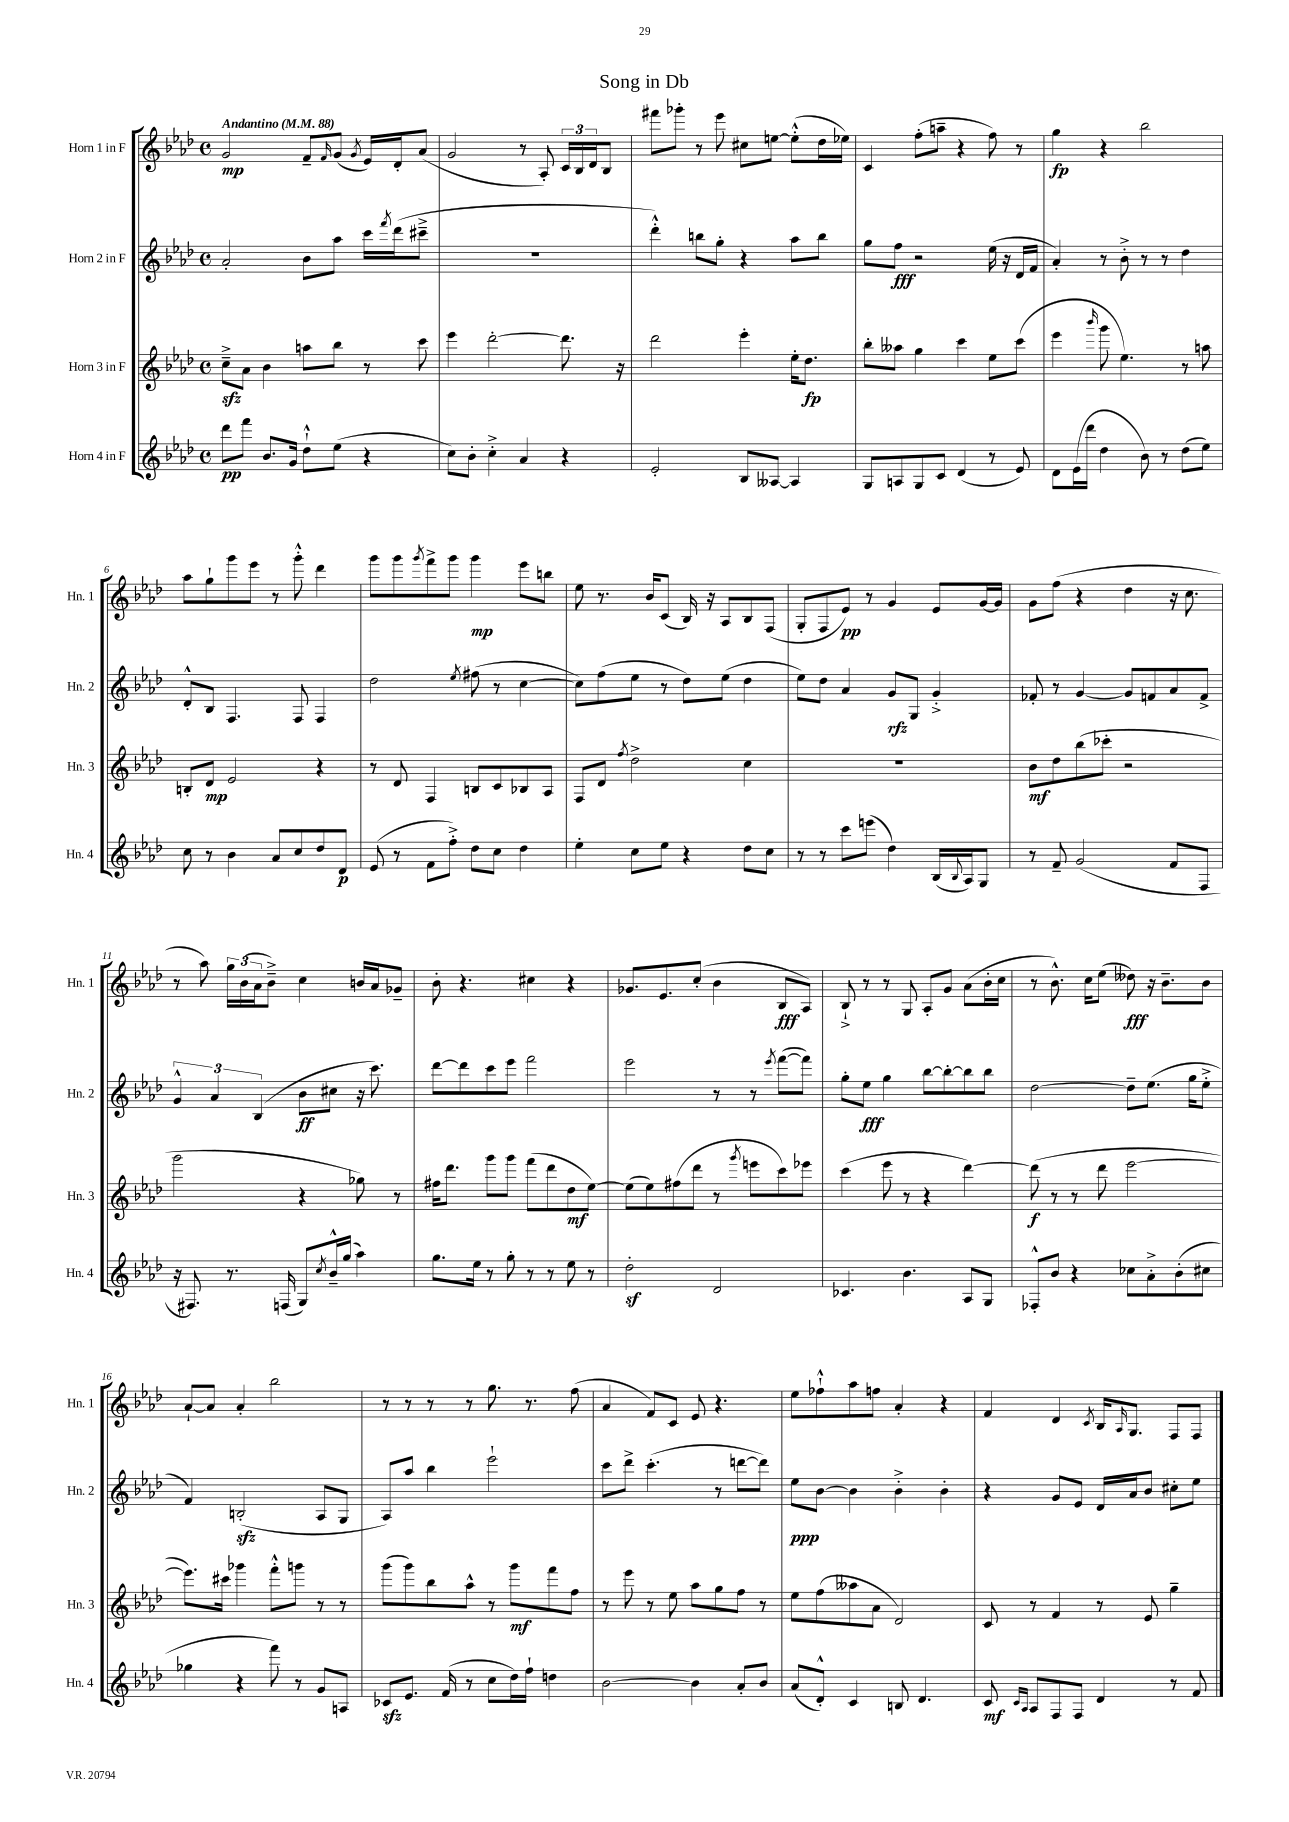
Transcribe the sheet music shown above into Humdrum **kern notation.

**kern	**dynam	**kern	**dynam	**kern	**dynam	**kern	**dynam
*part4	*part4	*part3	*part3	*part2	*part2	*part1	*part1
*staff4	*staff4	*staff3	*staff3	*staff2	*staff2	*staff1	*staff1
*I"Horn 4 in F	*	*I"Horn 3 in F	*	*I"Horn 2 in F	*	*I"Horn 1 in F	*
*I'Hn. 4	*	*I'Hn. 3	*	*I'Hn. 2	*	*I'Hn. 1	*
*clefG2	*	*clefG2	*	*clefG2	*	*clefG2	*
*k[b-e-a-d-]	*	*k[b-e-a-d-]	*	*k[b-e-a-d-]	*	*k[b-e-a-d-]	*
*M4/4	*	*M4/4	*	*M4/4	*	*M4/4	*
*met(c)	*	*met(c)	*	*met(c)	*	*met(c)	*
*MM88	*	*MM88	*	*MM88	*	*MM88	*
=1	=1	=1	=1	=1	=1	=1	=1
!	!	!	!	!	!	!LO:TX:a:B:t=Andantino	!
8ddd-\L	pp	8cczz~^\L	.	2a-'/	.	2g/	mp
8fff\J	.	8a-\J	.	.	.	.	.
8.b-/L	.	4b-\	.	.	.	.	.
16g/Jk	.	.	.	.	.	.	.
8dd-`^^\L	.	8aan\L	.	8b-\L	.	8f~/L	.
.	.	.	.	.	.	16qqf/	.
(8ee-\J	.	8bb-\J	.	8aa-\J	.	(8g/J	.
.	.	.	.	.	.	8qg/	.
4r	.	8r	.	16ccc\LL	.	16e-/LL)	.
.	.	.	.	8qfff/	.	.	.
.	.	.	.	(16ddd-\J	.	16d-'/J	.
.	.	8ccc\	.	8ccc#X~^\J	.	(8a-/J	.
=2	=2	=2	=2	=2	=2	=2	=2
8cc\L)	.	4eee-\	.	1r	.	2g/	.
8b-'\J	.	.	.	.	.	.	.
4cc'^\	.	[2ddd-'\	.	.	.	.	.
4a-/	.	.	.	.	.	8r	.
.	.	.	.	.	.	8A-'/)	.
4r	.	8.ddd-\]	.	.	.	24c/LL	.
.	.	.	.	.	.	24B-/	.
.	.	.	.	.	.	24d-/J	.
.	.	.	.	.	.	8B-/J	.
.	.	16r	.	.	.	.	.
=3	=3	=3	=3	=3	=3	=3	=3
2e-'/	.	2ddd-\	.	4ddd-'^^\)	.	8fff#X\L	.
.	.	.	.	.	.	8ggg-X'\J	.
.	.	.	.	8bbn\L	.	8r	.
.	.	.	.	8gg'\J	.	8eee-\	.
8B-/L	.	4eee-'\	.	4r	.	8cc#X\L	.
[8A--X/J	.	.	.	.	.	[8een\J	.
4A--/]	.	16ee-'\KL	.	8aa-\L	.	(8ee'^^\L]	.
.	.	8.dd-\J	fp	.	.	.	.
.	.	.	.	8bb\J	.	16dd-\L	.
.	.	.	.	.	.	16ee-X\JJ)	.
=4	=4	=4	=4	=4	=4	=4	=4
8G/L	.	8bb-'\L	.	8gg\L	.	4c/	.
8An/	.	8aa--X\J	.	8ff\J	fff	.	.
8G/	.	4gg\	.	2r	.	(8ff'\L	.
8c/J	.	.	.	.	.	8aan~\J	.
(4d-/	.	4ccc\	.	.	.	4r	.
8r	.	8ee-\L	.	(16ee-\	.	8ff\)	.
.	.	.	.	16r	.	.	.
8e-/)	.	(8ccc\J	.	16d-/LL	.	8r	.
.	.	.	.	16f/JJ	.	.	.
=5	=5	=5	=5	=5	=5	=5	=5
8d-\L	.	4eee-\	.	4a-'/)	.	4gg\	fp
(16e-\L	.	.	.	.	.	.	.
16ddd-\JJ	.	.	.	.	.	.	.
.	.	16qqbbb-/	.	.	.	.	.
4dd-\	.	8ggg\	.	8r	.	4r	.
.	.	4.ee-\)	.	8b-'^\	.	.	.
8b-\)	.	.	.	8r	.	2bb-\	.
8r	.	.	.	8r	.	.	.
(8dd-\L	.	8r	.	4dd-\	.	.	.
8ee-\J)	.	8aan\	.	.	.	.	.
!!LO:LB:g=z
=6	=6	=6	=6	=6	=6	=6	=6
8cc\	.	8Bn'/L	.	8d-'^^/L	.	8aa-\L	.
8r	.	8d-/J	mp	8B-/J	.	8gg`\	.
4b-\	.	2e-/	.	4.F/	.	8ggg\	.
.	.	.	.	.	.	8eee-\J	.
8a-/L	.	.	.	.	.	8r	.
8cc/	.	.	.	8F/	.	8ggg'^^\	.
8dd-/	.	4r	.	4F/	.	4ddd-\	.
8d-/J	p	.	.	.	.	.	.
=7	=7	=7	=7	=7	=7	=7	=7
(8e-/	.	8r	.	2dd-\	.	8ggg\L	.
8r	.	8d-/	.	.	.	8ggg\	.
.	.	.	.	.	.	8qggg/	.
8f\L	.	4F/	.	.	.	8fff^\	.
8ff'^\J)	.	.	.	.	.	8ggg\J	.
.	.	.	.	8qee-/	.	.	.
8dd-\L	.	8Bn/L	.	(8ff#X\	.	4ggg\	mp
8cc\J	.	8c/	.	8r	.	.	.
4dd-\	.	8B-X/	.	[4cc\	.	8eee-\L	.
.	.	8A-/J	.	.	.	8bbn\J	.
=8	=8	=8	=8	=8	=8	=8	=8
4ee-'\	.	8F/L	.	8cc\L])	.	8ee-\	.
.	.	8d-/J	.	(8ff\	.	8.r	.
.	.	8qff/	.	.	.	.	.
8cc\L	.	2dd-^\	.	8ee-\J	.	.	.
.	.	.	.	.	.	16b-/KL	.
8ee-\J	.	.	.	8r	.	(8c/J	.
4r	.	.	.	8dd-\L)	.	16B-/)	.
.	.	.	.	.	.	16r	.
.	.	.	.	(8ee-\J	.	8A-/L	.
8dd-\L	.	4cc\	.	4dd-\	.	8B-/	.
8cc\J	.	.	.	.	.	(8F/J	.
=9	=9	=9	=9	=9	=9	=9	=9
8r	.	1r	.	8ee-\L)	.	8G'/L	.
8r	.	.	.	8dd-\J	.	8F/	.
8ccc\L	.	.	.	4a-/	.	8e-/J)	pp
(8eeen\J	.	.	.	.	.	8r	.
4dd-\)	.	.	.	8g/L	rfz	4g/	.
.	.	.	.	8G/J	.	.	.
(16B-/LL	.	.	.	4g'^/	.	8e-/L	.
8qqB-/	.	.	.	.	.	.	.
16A-/J)	.	.	.	.	.	.	.
8G/J	.	.	.	.	.	[16g/L	.
.	.	.	.	.	.	16g/JJ]	.
=10	=10	=10	=10	=10	=10	=10	=10
8r	.	8b-\L	mf	8f-X'/	.	8g\L	.
8f~/	.	8dd-\	.	8r	.	(8ff\J	.
(2g/	.	(8bb-\	.	[4g/	.	4r	.
.	.	8ccc-X'\J	.	.	.	.	.
.	.	2r	.	8g/L]	.	4dd-\	.
.	.	.	.	8fn/	.	.	.
8f/L	.	.	.	8a-/	.	16r	.
.	.	.	.	.	.	8.cc\	.
8F/J	.	.	.	8f^/J	.	.	.
!!LO:LB:g=z
=11	=11	=11	=11	=11	=11	=11	=11
16r	.	2ggg\	.	6g^^/	.	8r	.
8.F#X/)	.	.	.	.	.	.	.
.	.	.	.	.	.	8aa-\)	.
.	.	.	.	6a-/	.	.	.
8.r	.	.	.	.	.	24gg\LL	.
.	.	.	.	.	.	(24b-\	.
.	.	.	.	(6B-/	.	24a-\J	.
.	.	.	.	.	.	8b-~^\J)	.
(16Fn/	.	.	.	.	.	.	.
8G/L)	.	4r	.	8b-\L	ff	4cc\	.
8qcc/	.	.	.	.	.	.	.
16b-~^^/L	.	.	.	8cc#X\J	.	.	.
(16gg/JJ	.	.	.	.	.	.	.
4aa-\)	.	8gg-X\)	.	16r	.	16bn/LL	.
.	.	.	.	8.ccc\)	.	16a-/J	.
.	.	8r	.	.	.	8g-X~/J	.
=12	=12	=12	=12	=12	=12	=12	=12
8.gg\L	.	16ff#X\KL	.	[8ddd-\L	.	8b-'\	.
.	.	8.ddd-\J	.	.	.	.	.
.	.	.	.	8ddd-\]	.	4.r	.
16ee-\Jk	.	.	.	.	.	.	.
8r	.	8ggg\L	.	8ccc\	.	.	.
8gg'\	.	8ggg\J	.	8eee-\J	.	.	.
8r	.	(8fff\L	.	2fff\	.	4cc#X\	.
8r	.	8ddd-\	.	.	.	.	.
8ee-\	.	8dd-\	mf	.	.	4r	.
8r	.	[8ee-\J)	.	.	.	.	.
=13	=13	=13	=13	=13	=13	=13	=13
2dd-z'\	.	(8ee-\L]	.	2eee-\	.	8.g-X/L	.
.	.	8ee-\)	.	.	.	.	.
.	.	.	.	.	.	8.e-/	.
.	.	(8ff#X\	.	.	.	.	.
.	.	8ddd-\J	.	.	.	(8cc'/J	.
2d-/	.	8r	.	8r	.	4b-\	.
.	.	8qggg/	.	.	.	.	.
.	.	8eeen\L	.	8r	.	.	.
.	.	.	.	8qeee-/	.	.	.
.	.	8ccc\)	.	([8fff\L	.	8B-/L	fff
.	.	8eee-X\J	.	8fff\J])	.	8A-/J)	.
=14	=14	=14	=14	=14	=14	=14	=14
4.c-X/	.	(4ccc\	.	8gg'\L	.	8B-`^/	.
.	.	.	.	8ee-\J	fff	8r	.
.	.	8eee-\	.	4gg\	.	8r	.
4.b-\	.	8r	.	.	.	8G/	.
.	.	4r	.	[8bb-\L	.	8A-'/L	.
.	.	.	.	8bb-'\_	.	8g/J	.
8A-/L	.	[4ddd-\)	.	8bb-\]	.	(8a-\L	.
8G/J	.	.	.	8bb-\J	.	16b-'\L	.
.	.	.	.	.	.	16cc\JJ	.
=15	=15	=15	=15	=15	=15	=15	=15
8F-X'^^/L	.	(8ddd-\]	f	[2dd-\	.	8r	.
8b-/J	.	8r	.	.	.	8.b-^^\)	.
4r	.	8r	.	.	.	.	.
.	.	.	.	.	.	16cc\KL	.
.	.	8ddd-\	.	.	.	(8ee-\J	.
8cc-X\L	.	[2eee-\	.	8dd-~\L]	.	8dd--X\)	fff
8a-'^\	.	.	.	(8.ee-\J	.	16r	.
.	.	.	.	.	.	8.b-~\L	.
(8b-'\	.	.	.	.	.	.	.
.	.	.	.	16gg\KL	.	.	.
8cc#X\J	.	.	.	8ee-'^\J	.	8b-\J	.
!!LO:LB:g=z
=16	=16	=16	=16	=16	=16	=16	=16
4gg-X\	.	8.eee-\L])	.	4f/)	.	[8a-`/L	.
.	.	.	.	.	.	8a-/J]	.
.	.	16ccc#X\Jk	.	.	.	.	.
4r	.	4ggg-X\	.	(2Bnzz'/	.	4a-'/	.
8fff\)	.	8fff'^^\L	.	.	.	2bb-\	.
8r	.	8gggn\J	.	.	.	.	.
8g/L	.	8r	.	8A-/L	.	.	.
8An/J	.	8r	.	8G/J	.	.	.
=17	=17	=17	=17	=17	=17	=17	=17
8c-Xzz/L	.	(8ggg\L	.	8A-/L)	.	8r	.
8.e-/J	.	8ggg\)	.	8aa-/J	.	8r	.
.	.	8bb-\	.	4bb-\	.	8r	.
(16f/	.	.	.	.	.	.	.
8r	.	8aa-^^\J	.	.	.	8r	.
8cc\L	.	8r	.	2eee-`\	.	8.gg\	.
16dd-\L)	.	8ggg\L	mf	.	.	.	.
16ff`\JJ	.	.	.	.	.	8.r	.
4ddn\	.	8fff\	.	.	.	.	.
.	.	8ff\J	.	.	.	(8ff\	.
=18	=18	=18	=18	=18	=18	=18	=18
[2b-\	.	8r	.	8ccc\L	.	4a-/	.
.	.	8eee-\	.	8ddd-^\J	.	.	.
.	.	8r	.	(4.ccc'\	.	8f/L)	.
.	.	8ee-\	.	.	.	8c/J	.
4b-\]	.	8aa-\L	.	.	.	8e-/	.
.	.	8gg\	.	8r	.	4.r	.
8a-'/L	.	8ff\J	.	[8dddn\L	.	.	.
8b-/J	.	8r	.	8ddd\J])	.	.	.
=19	=19	=19	=19	=19	=19	=19	=19
(8a-/L	.	8ee-\L	.	8ee-\L	ppp	8ee-\L	.
8d-'^^/J)	.	(8ff\	.	[8b-\J	.	8ff-X`^^\	.
4c/	.	8aa--X\	.	4b-\]	.	8aa-\	.
.	.	8a-\J	.	.	.	8ffn\J	.
8Bn/	.	2d-/)	.	4b-'^\	.	4a-'/	.
4.d-/	.	.	.	.	.	.	.
.	.	.	.	4b-'\	.	4r	.
=20	=20	=20	=20	=20	=20	=20	=20
8c/	mf	8c/	.	4r	.	4f/	.
16qqc/LL	.	.	.	.	.	.	.
16qqA-/JJ	.	.	.	.	.	.	.
8A-/L	.	8r	.	.	.	.	.
8F/	.	4f/	.	8g/L	.	4d-/	.
8F/J	.	.	.	8e-/J	.	.	.
.	.	.	.	.	.	8qc/	.
4d-/	.	8r	.	16d-/LL	.	16B-/KL	.
.	.	.	.	.	.	16qqA-/	.
.	.	.	.	16a-/J	.	8.G/J	.
.	.	8e-/	.	8b-/J	.	.	.
8r	.	4gg~\	.	8cc#X'\L	.	8F/L	.
8f/	.	.	.	8ee-\J	.	8F/J	.
==	==	==	==	==	==	==	==
*-	*-	*-	*-	*-	*-	*-	*-
